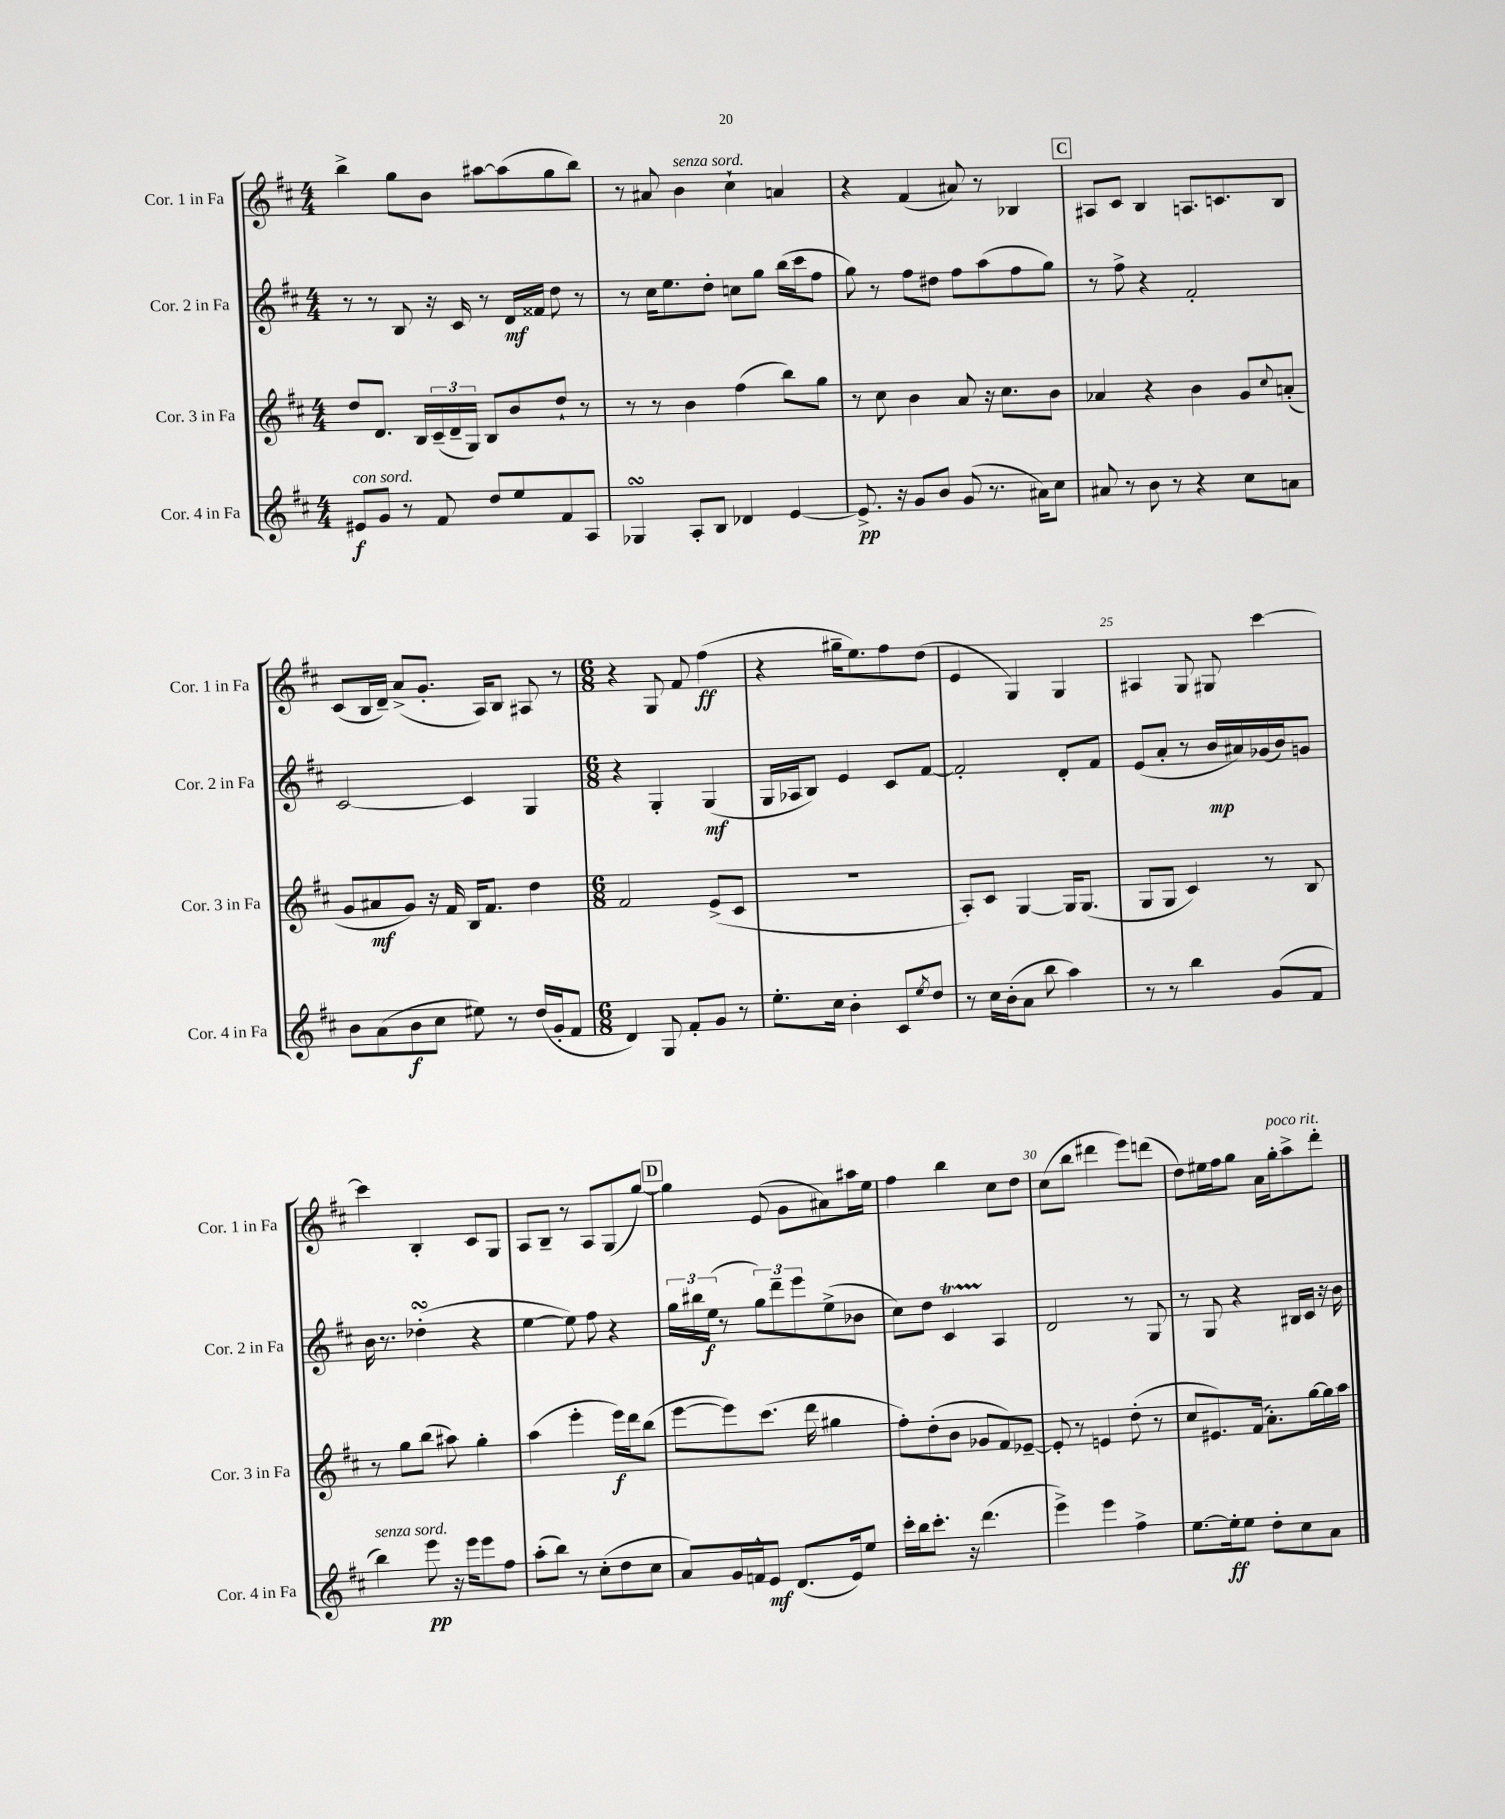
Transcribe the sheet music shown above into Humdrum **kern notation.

**kern	**dynam	**kern	**dynam	**kern	**dynam	**kern	**dynam
*part4	*part4	*part3	*part3	*part2	*part2	*part1	*part1
*staff4	*staff4	*staff3	*staff3	*staff2	*staff2	*staff1	*staff1
*I"Cor. 4 in Fa	*	*I"Cor. 3 in Fa	*	*I"Cor. 2 in Fa	*	*I"Cor. 1 in Fa	*
*I'Cor. 4 in Fa	*	*I'Cor. 3 in Fa	*	*I'Cor. 2 in Fa	*	*I'Cor. 1 in Fa	*
*clefG2	*	*clefG2	*	*clefG2	*	*clefG2	*
*k[f#c#]	*	*k[f#c#]	*	*k[f#c#]	*	*k[f#c#]	*
*M4/4	*	*M4/4	*	*M4/4	*	*M4/4	*
=17	=17	=17	=17	=17	=17	=17	=17
!LO:TX:a:i:t=con sord.	!	!	!	!	!	!	!
8e#X/L	f	8dd/L	.	8r	.	4bb^\	.
8g/J	.	8.d/J	.	8r	.	.	.
8r	.	.	.	8B/	.	8gg\L	.
.	.	16B/LL	.	.	.	.	.
8f#/	.	(24c#~/	.	16r	.	8b\J	.
.	.	24d~/	.	.	.	.	.
.	.	.	.	16c#/	.	.	.
.	.	24G/JJ)	.	.	.	.	.
8dd/L	.	8B/L	.	8r	.	[8aa#X\L	.
8ee/	.	8b/	.	16d/LL	mf	(8aa#\]	.
.	.	.	.	16f##X/JJ	.	.	.
8f#/	.	8dd`/J	.	8dd\	.	8gg\	.
8A/J	.	8r	.	8r	.	8bb\J)	.
=18	=18	=18	=18	=18	=18	=18	=18
4G-XsSSs/	.	8r	.	8r	.	8r	.
.	.	8r	.	16cc#\KL	.	8a#X/	.
.	.	.	.	8.ee\	.	.	.
!	!	!	!	!	!	!LO:TX:a:i:t=senza sord.	!
8A'/L	.	4b\	.	.	.	4b\	.
8B/J	.	.	.	8dd'\J	.	.	.
4d-X/	.	(4ff#\	.	8ccn\L	.	4cc#`\	.
.	.	.	.	8gg\J	.	.	.
[4e/	.	8bb\L)	.	(16bb\LL	.	4an/	.
.	.	.	.	16ccc#\J	.	.	.
.	.	8gg\J	.	8ff#\J	.	.	.
=19	=19	=19	=19	=19	=19	=19	=19
8.e^/]	pp	8r	.	8gg\)	.	4r	.
.	.	8cc#\	.	8r	.	.	.
16r	.	.	.	.	.	.	.
8g/L	.	4b\	.	8ff#\L	.	(4f#/	.
8b/J	.	.	.	8dd#X\J	.	.	.
(8g/	.	8a/	.	8ff#\L	.	8a#X/)	.
8.r	.	16r	.	(8aa\	.	8r	.
.	.	8.cc#\L	.	.	.	.	.
.	.	.	.	8ff#\	.	4B-X/	.
16a#X\KL)	.	.	.	.	.	.	.
8cc#\J	.	8b\J	.	8gg\J)	.	.	.
!!LO:REH:place=s1:t=C
=20	=20	=20	=20	=20	=20	=20	=20
8a#X/	.	4a-X/	.	8r	.	8A#X/L	.
8r	.	.	.	8ff#^\	.	8c#/J	.
8b\	.	4r	.	4r	.	4B/	.
8r	.	.	.	.	.	.	.
4r	.	4b\	.	2f#'/	.	8.An/L	.
.	.	.	.	.	.	8.cn/	.
8cc#\L	.	8g/L	.	.	.	.	.
.	.	8qqcc#/	.	.	.	.	.
8an\J	.	(8an'/J	.	.	.	8B/J	.
!!LO:LB:g=z
=21	=21	=21	=21	=21	=21	=21	=21
8b\L	.	8g/L	.	[2c#/	.	(8c#/L	.
(8a\	.	8a#X/	mf	.	.	16B/L	.
.	.	.	.	.	.	16d~/JJ)	.
8b\	f	8g/J)	.	.	.	(8a^/L	.
8cc#\J	.	16r	.	.	.	8.g'/J	.
.	.	16f#/	.	.	.	.	.
8ee#X\)	.	16B/KL	.	4c#/]	.	.	.
.	.	8.f#/J	.	.	.	16A/KL)	.
8r	.	.	.	.	.	8B/J	.
(16dd/LL	.	4dd\	.	4G/	.	8A#X/	.
16g'/J	.	.	.	.	.	.	.
8f#/J	.	.	.	.	.	8r	.
=22	=22	=22	=22	=22	=22	=22	=22
*M6/8	*	*M6/8	*	*M6/8	*	*M6/8	*
4d/)	.	2f#/	.	4r	.	4r	.
8G/	.	.	.	4G'/	.	8G/	.
8f#'/L	.	.	.	.	.	8f#/	.
8g/J	.	(8e^/L	.	(4G/	mf	(4ff#\	ff
8r	.	8c#/J	.	.	.	.	.
=23	=23	=23	=23	=23	=23	=23	=23
8.ee'\L	.	2.r	.	16G/LL	.	4r	.
.	.	.	.	16A-X/J	.	.	.
.	.	.	.	8B/J)	.	.	.
16cc#\Jk	.	.	.	.	.	.	.
4b'\	.	.	.	4e/	.	16gg#X~\KL	.
.	.	.	.	.	.	8.ee\)	.
8c#/L	.	.	.	8c#/L	.	8ff#\	.
8qee/	.	.	.	.	.	.	.
8dd/J	.	.	.	[8f#/J	.	(8dd\J	.
=24	=24	=24	=24	=24	=24	=24	=24
8r	.	8A'/L)	.	2f#'/]	.	4e/	.
16cc#\LL	.	8c#/J	.	.	.	.	.
(16b'\J	.	.	.	.	.	.	.
8a\J	.	[4G/	.	.	.	4G/)	.
8bb\	.	.	.	.	.	.	.
4aa\)	.	16G/KL]	.	8d'/L	.	4G/	.
.	.	(8.G/J	.	.	.	.	.
.	.	.	.	8f#/J	.	.	.
=25	=25	=25	=25	=25	=25	=25	=25
8r	.	8G/L	.	(8e/L	.	4A#X/	.
8r	.	8G/J	.	8a'/J	.	.	.
4bb\	.	4c#/)	.	8r	.	8G/	.
.	.	.	.	16b/LL	mp	8G#X/	.
.	.	.	.	16a#X/)	.	.	.
(8g/L	.	8r	.	(16g-X/	.	[4ccc#\	.
.	.	.	.	16b/J)	.	.	.
8f#/J	.	8B/	.	8gn/J	.	.	.
!!LO:LB:g=z
=26	=26	=26	=26	=26	=26	=26	=26
!LO:TX:a:i:t=senza sord.	!	!	!	!	!	!	!
4bb\)	.	8r	.	16b\	.	4ccc#\]	.
.	.	.	.	8.r	.	.	.
.	.	8gg\L	.	.	.	.	.
8eee\	pp	(8bb\J	.	(4dd-XsSSs'\	.	4B'/	.
16r	.	8aa#X\)	.	.	.	.	.
16eee\KL	.	.	.	.	.	.	.
8eee\	.	4gg'\	.	4r	.	8c#/L	.
8ff#\J	.	.	.	.	.	8G/J	.
=27	=27	=27	=27	=27	=27	=27	=27
(8aa'\L	.	(4aa\	.	[4ee\	.	8A/L	.
8bb\J)	.	.	.	.	.	8B~/J	.
8r	.	4eee'\	.	8ee\])	.	8r	.
(8cc#'\L	.	.	.	8ff#\	.	8A/L	.
8dd\	.	16eee\LL)	f	4r	.	(8G/	.
.	.	16ddd\J	.	.	.	.	.
8cc#\J	.	(8bb\J	.	.	.	[8gg/J)	.
!!LO:REH:place=s1:t=D
=28	=28	=28	=28	=28	=28	=28	=28
8a/L)	.	[8eee\L	.	24gg\LL	.	4gg\]	.
.	.	.	.	24bb#X\	.	.	.
.	.	.	.	(24ee\JJ	f	.	.
16g/L	.	8eee\])	.	8r	.	.	.
16fn^^/J	.	.	.	.	.	.	.
8e/J	mf	(8.ccc#\J	.	12gg\L)	.	(8e/	.
.	.	.	.	12ddd~\	.	.	.
(8.d/L	.	.	.	.	.	8g\L	.
.	.	.	.	12eee\	.	.	.
.	.	16ddd\	.	.	.	.	.
.	.	4gg#X\	.	(8ee^\	.	8a#X\)	.
16e/k)	.	.	.	.	.	.	.
8ee/J	.	.	.	8b-X\J	.	16aa#X\L	.
.	.	.	.	.	.	16ee\JJ	.
=29	=29	=29	=29	=29	=29	=29	=29
16ccc#'\LL	.	8ff#'\L)	.	8cc#\L)	.	4ff#\	.
16bb\J	.	.	.	.	.	.	.
8.ccc#'\J	.	(8dd'\	.	8dd\J	.	.	.
.	.	8b\J	.	4c#t/	.	4bb\	.
16r	.	.	.	.	.	.	.
(4.ddd\	.	8g-X/L	.	.	.	.	.
.	.	8f#/)	.	4A/	.	8cc#\L	.
.	.	[8e-X~/J	.	.	.	8dd\J	.
=30	=30	=30	=30	=30	=30	=30	=30
4eee^\)	.	8e-'/]	.	2d/	.	(8cc#\L	.
.	.	8r	.	.	.	8bb\J	.
4eee\	.	4en/	.	.	.	4ddd#X\	.
4ff#^\	.	(8dd'\	.	8r	.	8eee\L)	.
.	.	8r	.	8G/	.	(8dddn\J	.
=31	=31	=31	=31	=31	=31	=31	=31
[8.ee\L	.	8cc#/L	.	8r	.	8dd\L)	.
.	.	8.e#X/)	.	8G/	.	16ee#X\L	.
16ee'\k]	ff	.	.	.	.	16ff#\J	.
8ee\J	.	.	.	4r	.	8gg\J	.
.	.	(16f#/Jk	.	.	.	.	.
8dd'\L	.	8.a'\L)	.	.	.	16a\LL	.
!	!	!	!	!	!	!LO:TX:a:i:t=poco rit.	!
.	.	.	.	.	.	16gg'\J	.
8cc#\	.	.	.	16B#X/LL	.	8aa^\	.
.	.	[16gg\L	.	16c#/JJ	.	.	.
8a\J	.	16gg\]	.	16r	.	8ddd'\J	.
.	.	16aa\JJ	.	16b\	.	.	.
==	==	==	==	==	==	==	==
*-	*-	*-	*-	*-	*-	*-	*-
